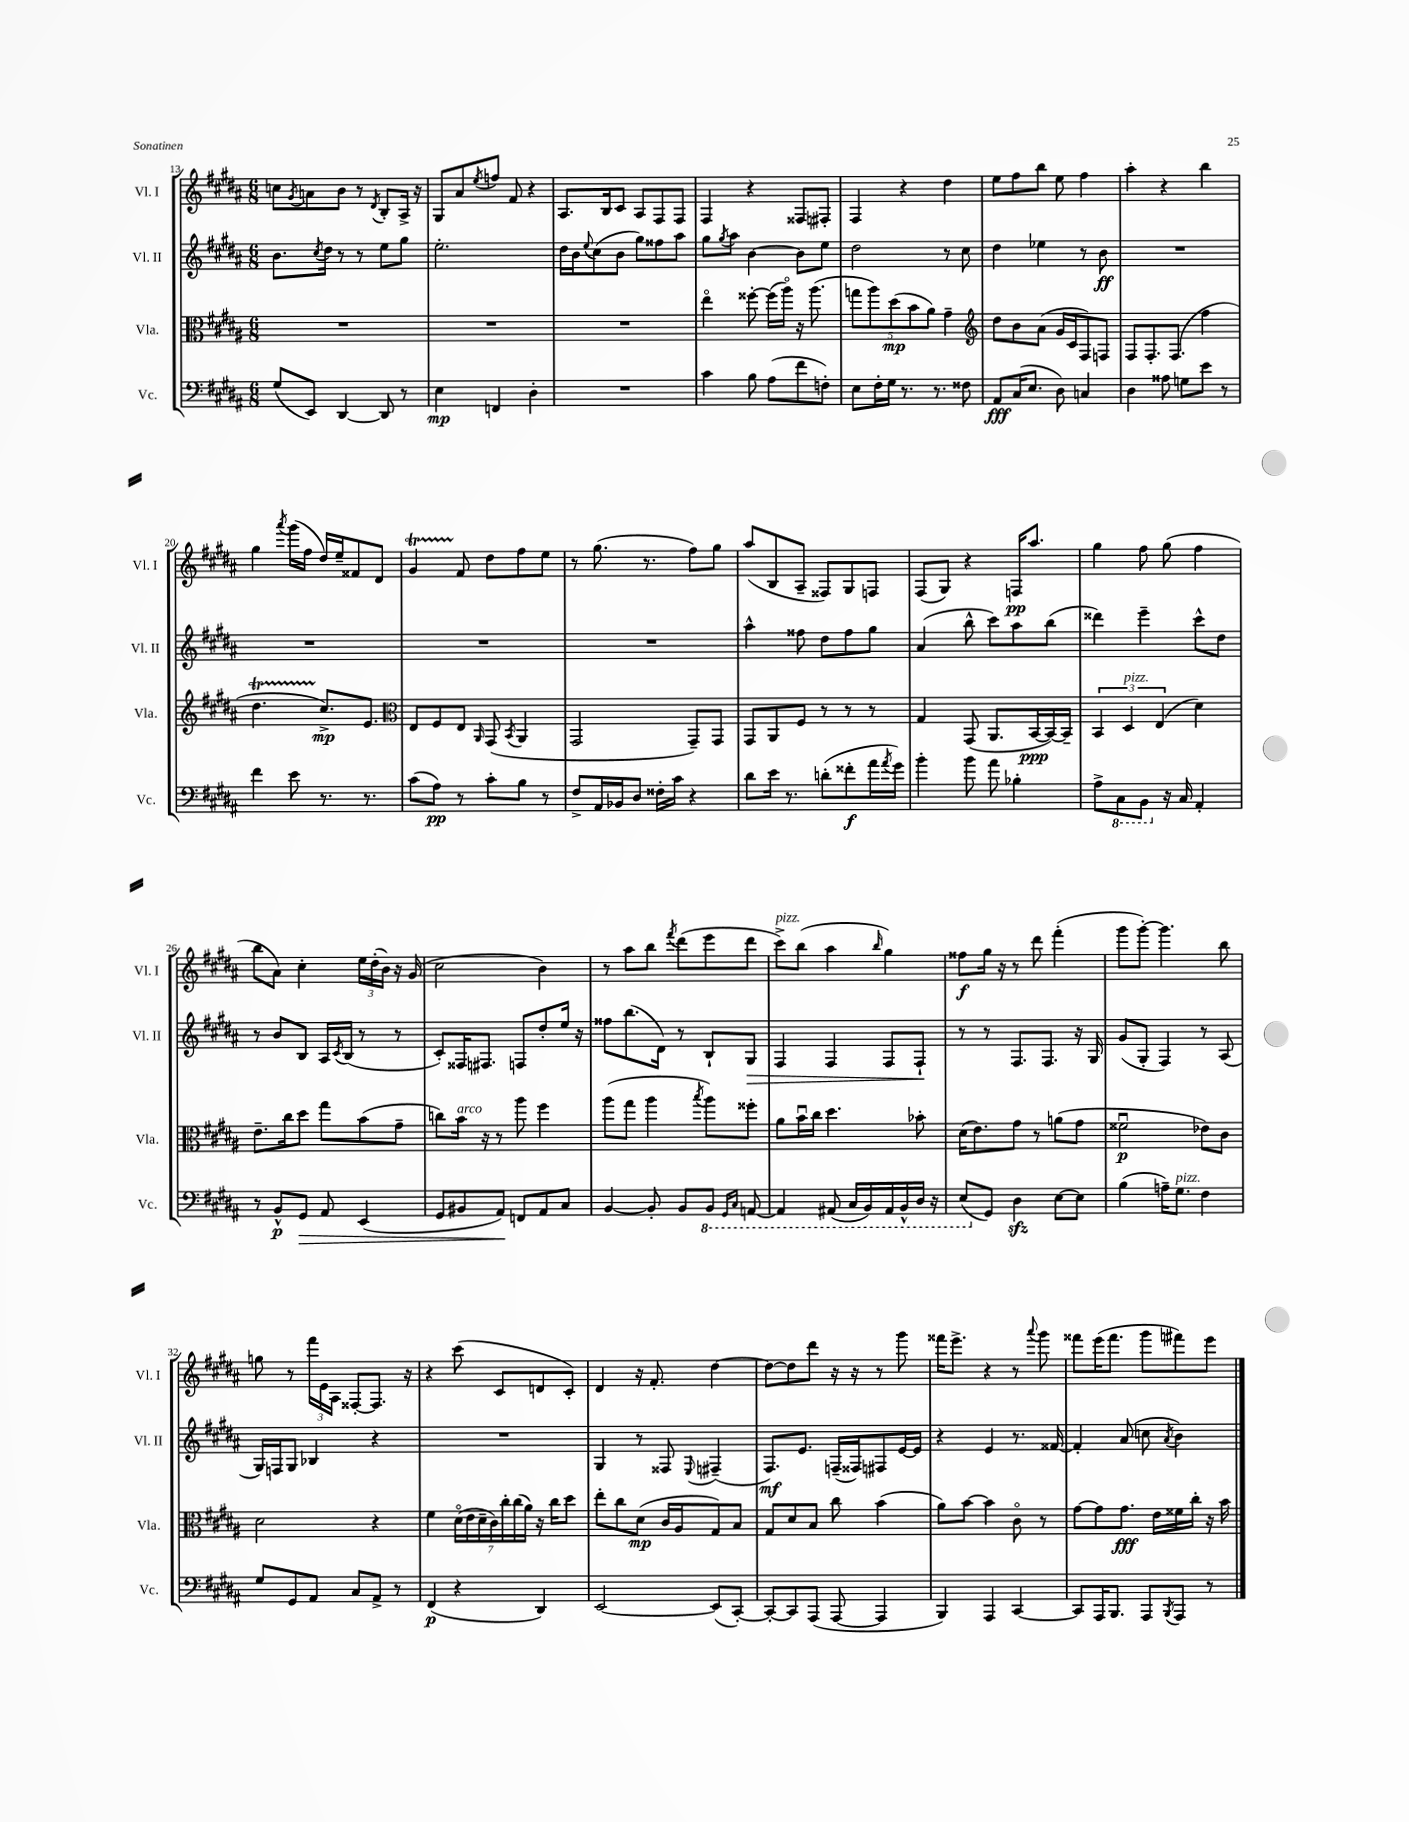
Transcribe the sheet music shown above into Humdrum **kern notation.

**kern	**kern	**kern	**kern
*staff4	*staff3	*staff2	*staff1
*clefF4	*clefC3	*clefG2	*clefG2
*k[f#c#g#d#a#]	*k[f#c#g#d#a#]	*k[f#c#g#d#a#]	*k[f#c#g#d#a#]
*M6/8	*M6/8	*M6/8	*M6/8
(8G#	2.r	8.b	8cc
.	.	.	8qg#
8EE)	.	.	8a
.	.	8qcc#	.
.	.	16dd#	.
[4DD#	.	8r	8b
.	.	8r	8r
.	.	.	8qd#
8DD#]	.	8ee	8B'
8r	.	8gg#	16A#^
.	.	.	16r
=	=	=	=
4E	2.r	2.ee'	8G#
.	.	.	8a#
.	.	.	8qee
4FF	.	.	8ff
.	.	.	8f#
4D#'	.	.	4r
=	=	=	=
2.r	2.r	16dd#	8.A#
.	.	16b	.
.	.	8qqee	.
.	.	(8cc#	.
.	.	.	16B
.	.	8b	8c#
.	.	8gg#)	8A#
.	.	8ff##	8F#
.	.	8aa#	8F#
=	=	=	=
4c#	4eeo	8gg#	4F#
.	.	8qgg#	.
.	.	8aa#	.
8B	[8ff##'	[4b	4r
(8A#	(16ff##]	.	.
.	16aa#o)	.	.
8f#	16r	8b]	8F##
.	(8.aa#	.	.
8F')	.	8ee	8F#'
=	=	=	=
8E	10gg	2dd#	4F#
.	10aa#)	.	.
16F#'	.	.	.
16G#	.	.	.
.	(10dd#	.	.
8.r	.	.	4r
.	10b	.	.
.	10a#)	.	.
8.r	.	.	.
.	4g#~	8r	4dd#
8F##	.	8cc#	.
=	=	=	=
*	*clefG2	*	*
8AA#	8dd#	4dd#	8ee
(16C#	8b	.	8ff#
8.E	.	.	.
.	(8a#	4ee-	8bb
8D#)	16g#	.	8ee
.	16c#	.	.
4C	8F#)	8r	4ff#
.	8F	8b	.
=	=	=	=
4D#	8F#	2.r	4aa#'
.	8.F#'	.	.
8A##	.	.	4r
.	(8.F#	.	.
8G	.	.	.
8e	4ff#	.	4bb
8r	.	.	.
=	=	=	=
4f#	4.dd#	2.r	4gg#
.	.	.	8qaaa#
8e	.	.	(16ggg#
.	.	.	16ff#
8.r	8.cc#^)	.	16dd#)
.	.	.	16ee~
.	.	.	8f##
8.r	8.e	.	.
.	.	.	8d#
=	=	=	=
*	*clefC3	*	*
(8c#	8E	2.r	4g#
8A#)	8F#	.	.
8r	8E	.	8f#
.	16qqAA#	.	.
8c#'	(8GG#	.	8dd#
.	8qBB	.	.
8B	4AA#	.	8ff#
8r	.	.	8ee
=	=	=	=
8F#^	2GG#	2.r	8r
16AA#	.	.	(8.gg#
16BB-	.	.	.
8D#	.	.	.
.	.	.	8.r
16F##'	.	.	.
16c#	.	.	.
4r	8GG#~)	.	8ff#)
.	8GG#	.	8gg#
=	=	=	=
8d#	8GG#	4aa#^^	(8aa#
16e	8AA#	.	8B
8.r	.	.	.
.	8F#	8ff##	8A#~
(8d'	8r	8dd#	8F##)
8f##'	8r	8ff##	8G#
16a#	8r	8gg#	8F
8qa#	.	.	.
16g#)	.	.	.
=	=	=	=
4b'	4G#	(4a#	(8F#
.	.	.	8G#)
8b	(8GG#	8bb^^	4r
8a#	8.AA#	8ccc#)	.
4B-'	.	8aa#	16F
.	[16BB	.	8.aa#
.	16BB_)	(8bb	.
.	16BB~]	.	.
=	=	=	=
8A#^	6BB	4ddd##)	4gg#
8CC#	.	.	.
.	6D#	.	.
8BBB	.	4eee~	8ff#
.	(6E	.	.
16r	.	.	(8gg#
16C#	.	.	.
4AA#'	4d#)	8ccc#^^	4ff#
.	.	8dd#	.
=	=	=	=
8r	8.e~	8r	8bb
8BB^^	.	8b	8a#)
.	16cc#	.	.
8GG#	8dd#	8B	4cc#'
8AA#	8gg#	16A#	.
.	.	8qc#	.
.	.	(16B	.
(4EE	(8b	8r	24ee
.	.	.	(24dd#'
.	.	.	24b)
.	8g#~	8r	16r
.	.	.	(16g#
=	=	=	=
8GG#	8cc)	8c#')	2cc#
8BB#	16b	16F##	.
.	16r	8.F#	.
8AA#)	8r	.	.
8FF	8aa#	8F	.
8AA#	4ff#	8dd#'	4b)
8C#	.	16ee	.
.	.	16r	.
=	=	=	=
[4BB	(8aa#	8ff##	8r
.	8gg#	(8.bb	8aa#
8BB']	4aa#	.	8bb
.	.	16d#)	.
.	.	.	8qfff#
8BB	.	8r	(8ddd#
.	8qbb	.	.
8BBB	8aa#)	8B`	8eee
16qqGGG#	.	.	.
16qqCC#	.	.	.
[8AAA	8ff##'	8G#	8ddd#
=	=	=	=
4AAA]	8a#	4F#	8ccc#^)
.	16bu	.	(8bb
.	16cc#	.	.
(8AAA#	4.dd#	4F#	4aa#
16CC#	.	.	.
16BBB)	.	.	.
.	.	.	16qqbb
16AAA#	.	8F#	4gg#)
16BBB^^	.	.	.
16DD#	8b-'	8F#`	.
16r	.	.	.
=	=	=	=
(8EE	(16d#	8r	8ff##
.	8.e)	.	.
8GG#)	.	8r	16gg#
.	.	.	16r
4D#	8g#	8.F#	8r
.	8r	.	8ddd#
.	.	8.F#	.
[8E	(8a	.	(4fff#'
8E]	8g#	16r	.
.	.	16G#	.
=	=	=	=
(4B	2f##u	(8g#	8ggg#
.	.	8G#'	[8ggg#')
16A~)	.	4F#)	4.ggg#]
8.G#	.	.	.
4F#	8e-)	8r	.
.	8c#	(8A#	8bb
=	=	=	=
8G#	2d#	16G#)	8gg
.	.	16F	.
8GG#	.	8G#	8r
8AA#	.	4B-	24fff#
.	.	.	24e
.	.	.	24A#
8C#	.	.	[8F##'
8AA#^	4r	4r	8.F##]
8r	.	.	.
.	.	.	16r
=	=	=	=
(4FF#	4f#	2.r	4r
4r	(28d#o	.	(8ccc#
.	28e	.	.
.	28d#~	.	.
.	28c#)	.	.
.	.	.	8c#
.	28cc#'	.	.
.	(28cc#	.	.
.	28a#)	.	.
4DD#)	16r	.	8d
.	16cc#	.	.
.	8dd#	.	8c#')
=	=	=	=
[2EE	8ee'	4G#	4d#
.	8cc#	.	.
.	(8d#	8r	16r
.	.	.	8.f#'
.	16c#	8F##	.
.	16A#	.	.
.	.	8qqE	.
(8EE]	8G#)	(4F#~	[4dd#
[8CC#')	8B	.	.
=	=	=	=
8CC#'_	8G#	8.F#)	8dd#_
8CC#]	8d#	.	8dd#]
.	.	8.e	.
(8AAA#	8B	.	8ddd#
[8AAA#	8cc#	(16F~	16r
.	.	16F##)	16r
4AAA#]	(4b	8F#	8r
.	.	[16e	8ggg#
.	.	16e]	.
=	=	=	=
4BBB)	8a#)	4r	16fff##
.	.	.	8.eee^
.	[8b	.	.
4AAA#	4b]	4e	4r
[4CC#	8c#o	8.r	8r
.	.	.	8qqaaa#
.	8r	.	8ggg#
.	.	[16f##	.
=	=	=	=
8CC#]	[8g#	4f##']	8fff##
16AAA#	8g#]	.	(16eee
8.BBB	.	.	8.fff##
.	8.g#	(8a#	.
8AAA#	.	8cc	8ggg#
.	16e	.	.
8qBBB	.	8qa#	.
8AAA#	16f##	4b)	8fff#)
.	16cc#'	.	.
8r	16r	.	8eee
.	16b	.	.
==	==	==	==
*-	*-	*-	*-
